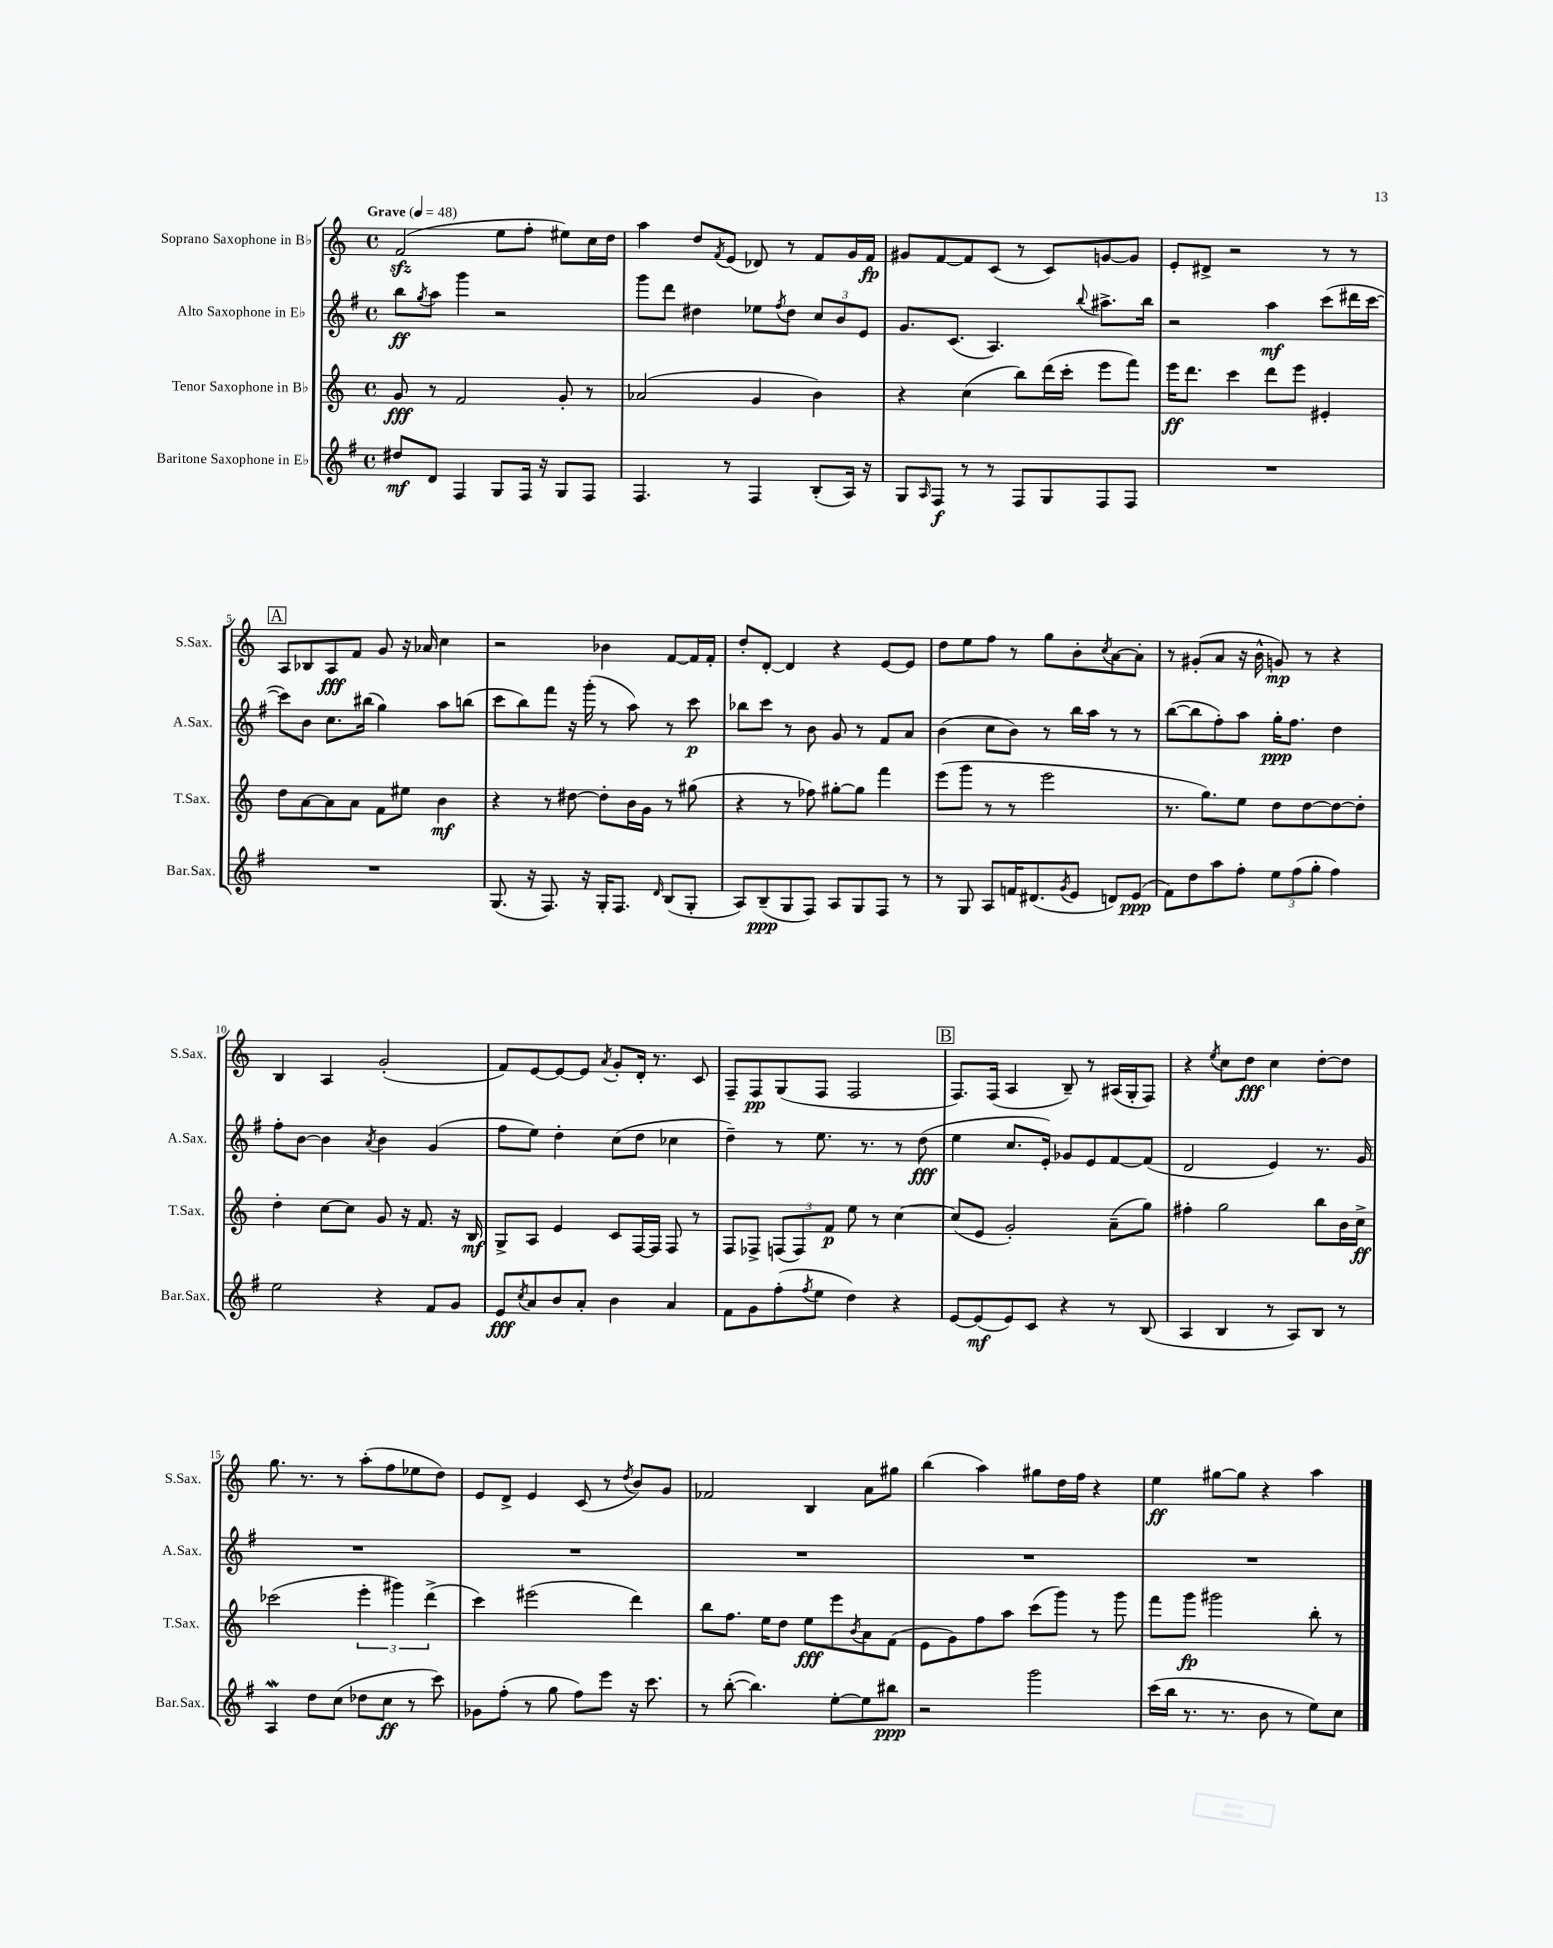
<<
\new StaffGroup <<
\new Staff = "s0" \with { instrumentName = "Soprano Saxophone in Bb" shortInstrumentName = "S.Sax." } {
    \clef treble \key c \major \defaultTimeSignature \time 4/4 \tempo "Grave" 4 = 48
    f'2\sfz( e''8 f''8-. eis''8) c''16 d''16 |
    a''4 d''8 \acciaccatura { f'8 } e'8( des'8) r8 f'8 g'16 f'16\fp |
    gis'8 f'8~ f'8 c'8( r8 c'8) g'8~ g'8 |
    e'8-. dis'8-> r2 r8 r8 |
    \mark \markup { \box "A" } a8 bes8 a8\fff f'8 g'8 r16 aes'16 c''4 |
    r2 bes'4 f'8~ f'16 f'16-. |
    d''8-. d'8~-. d'4 r4 e'8~ e'8 |
    d''8 e''8 f''8 r8 g''8 b'8-. \acciaccatura { c''8 } a'8~ a'8-. |
    r8 gis'8-.( a'8 r16 b'16-^ g'8\mp) r8 r4 |
    b4 a4 g'2-.( |
    f'8) e'8~ e'8~ e'8 \acciaccatura { a'8 } g'8-. d'16-. r8. c'8 |
    f8-- f8\pp g8( f8 f2 |
    \mark \markup { \box "B" } f8.) f16( a4 b8--) r8 ais16( g16-. f8) |
    r4 \acciaccatura { e''8 } c''8 d''8\fff c''4 d''8~-. d''8 |
    g''8. r8. r8 a''8-.( f''8 ees''8 d''8) |
    e'8 d'8-> e'4 c'8( r8 \acciaccatura { d''8 } b'8) g'8 |
    fes'2 b4 a'8 gis''8 |
    b''4( a''4) gis''8 d''16 f''16 r4 |
    e''4\ff gis''8~ gis''8 r4 a''4 \bar "|." |
}
\new Staff = "s1" \with { instrumentName = "Alto Saxophone in Eb" shortInstrumentName = "A.Sax." } {
    \clef treble \key g \major \defaultTimeSignature \time 4/4
    b''8\ff \acciaccatura { g''8 } a''8 g'''4 r2 |
    g'''8 d'''8 dis''4 ees''8 \acciaccatura { fis''8 } dis''8 \tuplet 3/2 { c''8 b'8 e'8 } |
    g'8. c'8.( a4.) \appoggiatura { b''8 } ais''8.-> b''16 |
    r2 a''4\mf c'''8( dis'''16 c'''16~ |
    \mark \markup { \box "A" } c'''8) b'8 c''8. bis''16( g''4) a''8 b''8( |
    c'''8 b''8) fis'''8 r16 g'''16-.( r8 a''8) r8 c'''8\p |
    bes''8 c'''8 r8 b'8 g'8 r8 fis'8 a'8 |
    b'4( c''8 b'8) r8 b''16 a''16 r8 r8 |
    b''8~( b''8 fis''8-.) a''8 g''16-.\ppp fis''8. d''4 |
    fis''8-. b'8~ b'4 \acciaccatura { a'8 } b'4 g'4( |
    fis''8 e''8) d''4-. c''8( d''8 ces''4 |
    d''4--) r8 e''8. r8. r8 d''8\fff( |
    \mark \markup { \box "B" } e''4 c''8. e'16-.) ges'8 e'8 fis'8~ fis'8( |
    d'2 e'4) r8. g'16 |
    R1 |
    R1 |
    R1 |
    R1 |
    R1 \bar "|." |
}
\new Staff = "s2" \with { instrumentName = "Tenor Saxophone in Bb" shortInstrumentName = "T.Sax." } {
    \clef treble \key c \major \defaultTimeSignature \time 4/4
    g'8\fff r8 f'2 g'8-. r8 |
    aes'2( g'4 b'4) |
    r4 c''4( b''8) d'''16( c'''16-. e'''8 f'''8) |
    e'''16\ff d'''8. c'''4 d'''8 e'''8 eis'4-. |
    \mark \markup { \box "A" } d''8 a'8~ a'8 a'8 f'8 eis''8 b'4\mf |
    r4 r8 dis''8~ dis''8-. b'16 g'16 r8 gis''8( |
    r4 r8 fes''8) gis''8~-. gis''8 f'''4 |
    e'''8( g'''8 r8 r8 e'''2 |
    r8. g''8.) e''8 d''8 d''8~ d''8~ d''8-. |
    d''4-. c''8~ c''8 g'8 r16 f'8. r16 b16\mf |
    g8-> a8 e'4 c'8 f16~ f16 f8 r8 |
    f8 fes8-> \tuplet 3/2 { f8( f8) f'8\p } e''8 r8 c''4~ |
    \mark \markup { \box "B" } c''8( e'8 g'2-.) a'8--( g''8) |
    fis''4-. g''2 b''8 b'16 c''16->\ff |
    ces'''2( \tuplet 3/2 { e'''4-. gis'''4) d'''4->( } |
    c'''4) eis'''2( d'''4) |
    b''8 f''8. e''16 d''8 e''8\fff e'''8 \acciaccatura { b'8 } a'8 f'8( |
    e'8 g'8) f''8 a''8 c'''8( g'''8) r8 g'''8 |
    f'''8 g'''8\fp gis'''2 b''8-. r8 \bar "|." |
}
\new Staff = "s3" \with { instrumentName = "Baritone Saxophone in Eb" shortInstrumentName = "Bar.Sax." } {
    \clef treble \key g \major \defaultTimeSignature \time 4/4
    dis''8\mf d'8 fis4 g8 fis16 r16 g8 fis8 |
    fis4. r8 fis4 b8-.( a16) r16 |
    g8 \grace { a16 } fis8\f r8 r8 fis8 g8 fis8 fis8 |
    R1 |
    \mark \markup { \box "A" } R1 |
    g8.( r16 fis8.) r16 g16-. fis8. \grace { d'16 } b8( g8-. |
    a8) b8--\ppp( g8 fis8) a8 g8 fis8 r8 |
    r8 g8 a8 f'16 dis'8.( \acciaccatura { g'8 } e'8 d'8) e'8\ppp( |
    fis'8) d''8 a''8 fis''8-. \tuplet 3/2 { e''8 fis''8( g''8-. } fis''4) |
    e''2 r4 fis'8 g'8 |
    e'8\fff \acciaccatura { c''8 } a'8 b'8 a'8-. b'4 a'4 |
    fis'8 g'8 fis''8-.( \acciaccatura { fis''8 } e''8 d''4) r4 |
    \mark \markup { \box "B" } e'8~ e'8\mf( e'8) c'8 r4 r8 b8( |
    a4 b4 r8 a8) b8 r8 |
    a4\mordent d''8 c''8( des''8 c''8\ff r8 c'''8) |
    ges'8 fis''8-.( r8 g''8 fis''8) e'''8 r16 c'''8. |
    r8 b''8~-.( b''4.) e''8~-. e''8 bis''8\ppp |
    r2 g'''2 |
    c'''16( b''16 r8. r8. b'8 r8 e''8) c''8 \bar "|." |
}
>>
>>
